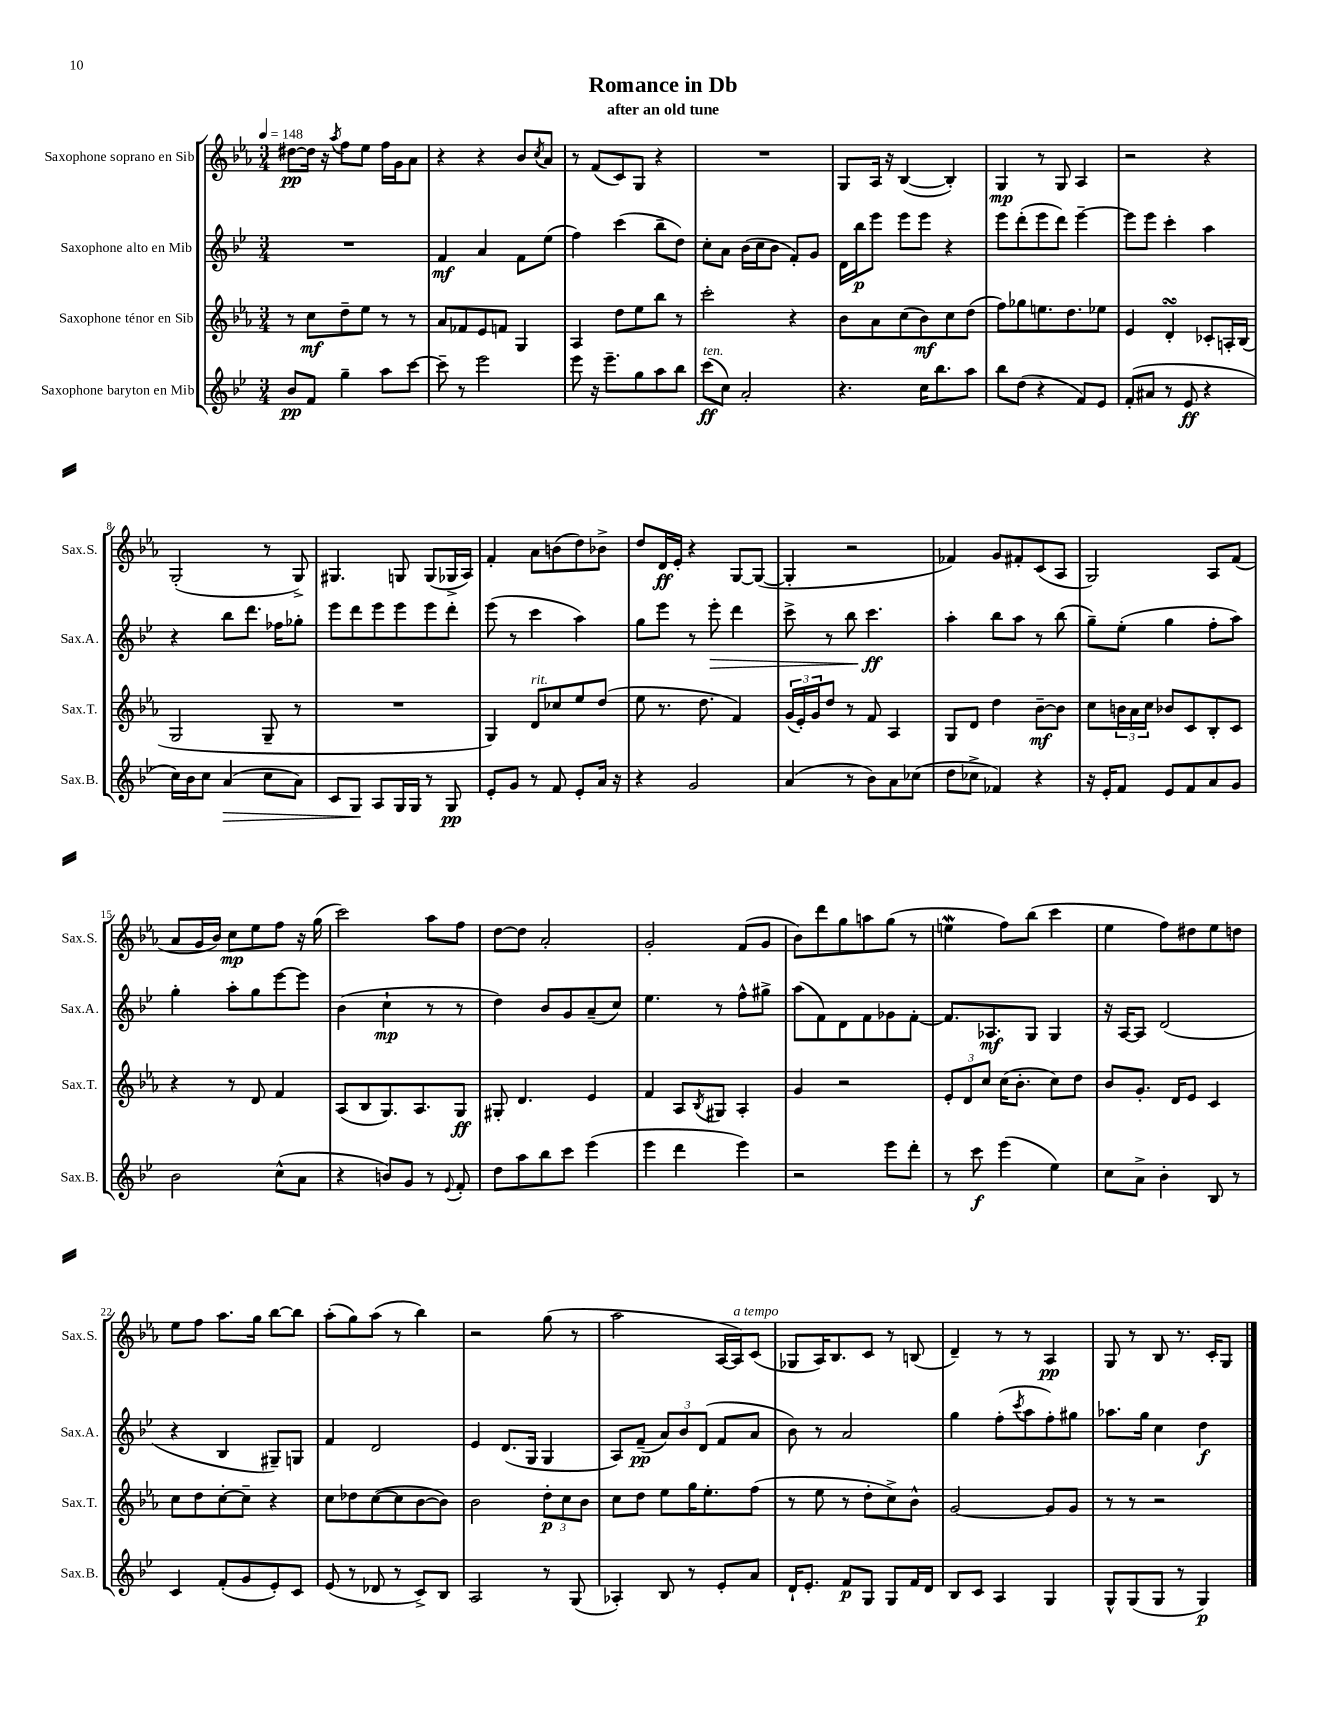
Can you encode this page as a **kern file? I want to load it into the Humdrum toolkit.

**kern	**kern	**kern	**kern
*staff4	*staff3	*staff2	*staff1
*clefG2	*clefG2	*clefG2	*clefG2
*k[b-e-]	*k[b-e-a-]	*k[b-e-]	*k[b-e-a-]
*M3/4	*M3/4	*M3/4	*M3/4
*MM148	*MM148	*MM148	*MM148
8b-/L	8r	2.r	[8dd#\L
8f/J	8cc\L	.	16dd#\]Jk
.	.	.	16r
.	.	.	8qaa-/
4gg~\	8dd~\	.	8ff\L
.	8ee-\J	.	8ee-\J
8aa\L	8r	.	16ff\LL
.	.	.	16g\J
[8ccc\J	8r	.	8a-\J
=	=	=	=
8ccc~\]	8a-/L	4f/	4r
8r	8f-/	.	.
2eee-\	8e-/	4a/	4r
.	8f/J	.	.
.	4G/	8f\L	8b-/L
.	.	.	8qcc/
.	.	(8ee-\J	8a-/J
=	=	=	=
8eee-\	4A-/	4ff\)	8r
16r	.	.	(8f/L
8.eee-~\L	.	.	.
.	8dd\L	(4ccc\	8c/)
8gg\	8ee-\	.	8G/J
8aa\	8bb-\J	8bb-~\L	4r
8bb-\J	8r	8dd\J)	.
=	=	=	=
(8ccc\L	2ccc'\	8cc'\L	2.r
8cc\J)	.	8a\J	.
2a'/	.	(16b-\LL	.
.	.	16cc\J	.
.	.	8b-\J	.
.	4r	8f'/L)	.
.	.	8g/J	.
=	=	=	=
4.r	8b-\L	16d\LL	8G/L
.	.	16bb-\J	.
.	8a-\	8eee-\J	16A-/Jk
.	.	.	16r
.	(8cc\	8eee-\L	([4B-/
16cc\LK	8b-\)	8eee-\J	.
8.bb-\	.	.	.
.	8cc\	4r	4B-'/])
8aa\J	(8dd\J	.	.
=	=	=	=
8bb-\L	8ff\L)	8eee-\L	4G/
(8dd\J	8gg-\	(8ddd'\	.
4r	8.ee\	8eee-\	8r
.	.	8ddd\J)	8G/
.	8.dd\	.	.
8f/L)	.	[4eee-~\	4A-/
8e-/J	8ee-\J	.	.
=	=	=	=
(8f'/L	4e-/	8eee-\]L	2r
8a#/J	.	8eee-\J	.
8r	4d'/	4ccc'\	.
8e-/	.	.	.
4r	8c-'/L	4aa\	4r
.	16A'/L	.	.
.	(16B-/JJ	.	.
=	=	=	=
16cc\LL)	2G/	4r	(2G'/
16b-\J	.	.	.
8cc\J	.	.	.
(4a/	.	8bb-\L	.
.	.	8.ddd\J	.
8cc\L	8G~/	.	8r
.	.	16ff-\LK	.
8a\J)	8r	8gg-'\J	8G^/)
=	=	=	=
8c/L	2.r	8eee-\L	4.G#/
8G/J	.	8ddd\	.
8A/L	.	8eee-\	.
16G/L	.	8eee-\	8G/
16G/JJ	.	.	.
8r	.	8eee-\	(8G/L
8G/	.	8ddd'\J	16G-^/L
.	.	.	16A-/JJ)
=	=	=	=
8e-'/L	4G/)	(8eee-\	4f'/
8g/J	.	8r	.
8r	8d/L	4ccc\	8a-\L
8f/	8cc-/	.	(8b\
8e-'/L	8ee-/	4aa\)	8dd\)
16a/Jk	(8dd/J	.	8b-^\J
16r	.	.	.
=	=	=	=
4r	8ee-\	8gg\L	8dd/L
.	8.r	8eee-\J	16d/L
.	.	.	16e-'/JJ
2g/	.	8r	4r
.	8.dd\	.	.
.	.	8eee-'\	.
.	4f/)	4ddd\	[8G/L
.	.	.	(8G/_J
=	=	=	=
(4a/	(24g/LL	8ccc^\	4G'/]
.	24e-'/)	.	.
.	24g/J	.	.
.	8dd/J	8r	.
8r	8r	8bb-\	2r
8b-\L)	8f/	4.ccc\	.
8a\	4A-/	.	.
(8cc-\J	.	.	.
=	=	=	=
8dd\L	8G/L	4aa'\	4f-/)
8cc-^\J	8d/J	.	.
4f-/)	4dd\	8bb-\L	8g/L
.	.	8aa\J	8f#'/
4r	[8b-~\L	8r	(8c/
.	8b-\]J	(8bb-\	8A-/J
=	=	=	=
16r	8cc\L	8gg~\L)	2G/)
16e-'/LK	.	.	.
8f/J	24b\L	(8ee-'\J	.
.	24a-\	.	.
.	24cc\JJ	.	.
8e-/L	8b-/L	4gg\	.
8f/	8c/	.	.
8a/	8B-'/	8ff'\L	8A-/L
8g/J	8c/J	8aa\J)	(8f/J
=	=	=	=
2b-\	4r	4gg'\	8a-/L
.	.	.	16g/L
.	.	.	16b-/JJ)
.	8r	8aa'\L	8cc\L
.	8d/	8gg\	8ee-\
(8cc^^\L	4f/	[8eee-\	8ff\J
8a\J	.	8eee-\]J	16r
.	.	.	(16gg\
=	=	=	=
4r	(8A-/L	(4b-\	2ccc\)
.	8B-/	.	.
8b/L)	8.G/)	4cc`\	.
8g/J	.	.	.
.	8.A-/	.	.
8r	.	8r	8aa-\L
8qqe-/	.	.	.
8f'/	8G/J	8r	8ff\J
=	=	=	=
8dd\L	8G#'/	4dd\)	[8dd\L
8aa\	4.d/	.	8dd\]J
8bb-\	.	8b-/L	2a-'/
8ccc\J	.	8g/	.
(4eee-\	4e-/	(8a~/	.
.	.	8cc/J)	.
=	=	=	=
4eee-\	4f/	4.ee-\	2g'/
4ddd\	8A-/L	.	.
.	8qB-/	.	.
.	8G#/J	8r	.
4eee-\)	4A-'/	8ff^^\L	(8f/L
.	.	8gg#^\J	8g/J
=	=	=	=
2r	4g/	(8aa\L	8b-\L)
.	.	8f\)	8ddd\
.	2r	8d\	8gg\
.	.	8f\	8aa\
8eee-\L	.	8g-\	(8gg\J
8ddd'\J	.	[8f'\J	8r
=	=	=	=
8r	12e-'/L	8.f/]L	4ee\
.	12d/	.	.
8ccc\	.	.	.
.	12cc/J	.	.
.	.	8.A-/	.
(4eee-\	(16cc\LK	.	8ff\L)
.	8.b-'\J	.	.
.	.	8G/J	(8bb-\J
4ee-\)	8cc\L)	4G/	4ccc\
.	8dd\J	.	.
=	=	=	=
8cc\L	8b-/L	16r	4ee-\
.	.	[16A/LK	.
8a^\J	8.g'/J	8A/]J	.
4b-'\	.	(2d/	8ff\L)
.	16d/LK	.	.
.	8e-/J	.	8dd#\
8B-/	4c/	.	8ee-\
8r	.	.	8dd\J
=	=	=	=
4c/	8cc\L	4r	8ee-\L
.	8dd\	.	8ff\J
(8f'/L	[8cc'\	4B-/	8.aa-\L
8g/	8cc~\]J	.	.
.	.	.	16gg\Jk
8e-'/)	4r	8G#~/L)	[8bb-\L
8c/J	.	8G/J	8bb-\]J
=	=	=	=
(8e-/	8cc\L	4f/	(8aa-'\L
8r	8dd-\	.	8gg\)
8d-/	([8cc\	2d/	(8aa-\J
8r	8cc\]	.	8r
8c^/L)	[8b-\	.	4bb-\)
8B-/J	8b-\]J)	.	.
=	=	=	=
2A/	2b-\	4e-/	2r
.	.	(8.d/L	.
.	.	16G/Jk	.
8r	12dd'\L	4G/	(8gg\
.	12cc\	.	.
(8G/	.	.	8r
.	12b-\J	.	.
=	=	=	=
4A-'/)	8cc\L	8A/L)	2aa-\
.	8dd\J	(8f~/J	.
8B-/	8ee-\L	12a/L)	.
.	.	12b-/	.
8r	16gg\K	.	.
.	.	(12d/J	.
.	8.ee-'\	.	.
8e-'/L	.	8f/L	[16A-/LL
.	.	.	16A-/]J)
8a/J	(8ff\J	8a/J	(8c/J
=	=	=	=
16d`/LK	8r	8b-\)	8G-/L
8.e-'/J	.	.	.
.	8ee-\	8r	16A-/K)
.	.	.	8.B-/
8f/L	8r	2a/	.
8G/J	8dd'\L	.	8c/J
8G/L	8cc^\)	.	8r
16f/L	8b-^^\J	.	(8B/
16d/JJ	.	.	.
=	=	=	=
8B-/L	[2g/	4gg\	4d~/)
8c/J	.	.	.
4A/	.	(8ff'\L	8r
.	.	8qccc/	.
.	.	8aa\	8r
4G/	8g/]L	8ff'\)	4A-/
.	8g/J	8gg#\J	.
=	=	=	=
8G^^/L	8r	8.aa-\L	8G/
(8G/	8r	.	8r
.	.	16gg\Jk	.
8G/J	2r	4cc\	8B-/
8r	.	.	8.r
4G/)	.	4dd\	.
.	.	.	16c'/LK
.	.	.	8G/J
==	==	==	==
*-	*-	*-	*-
